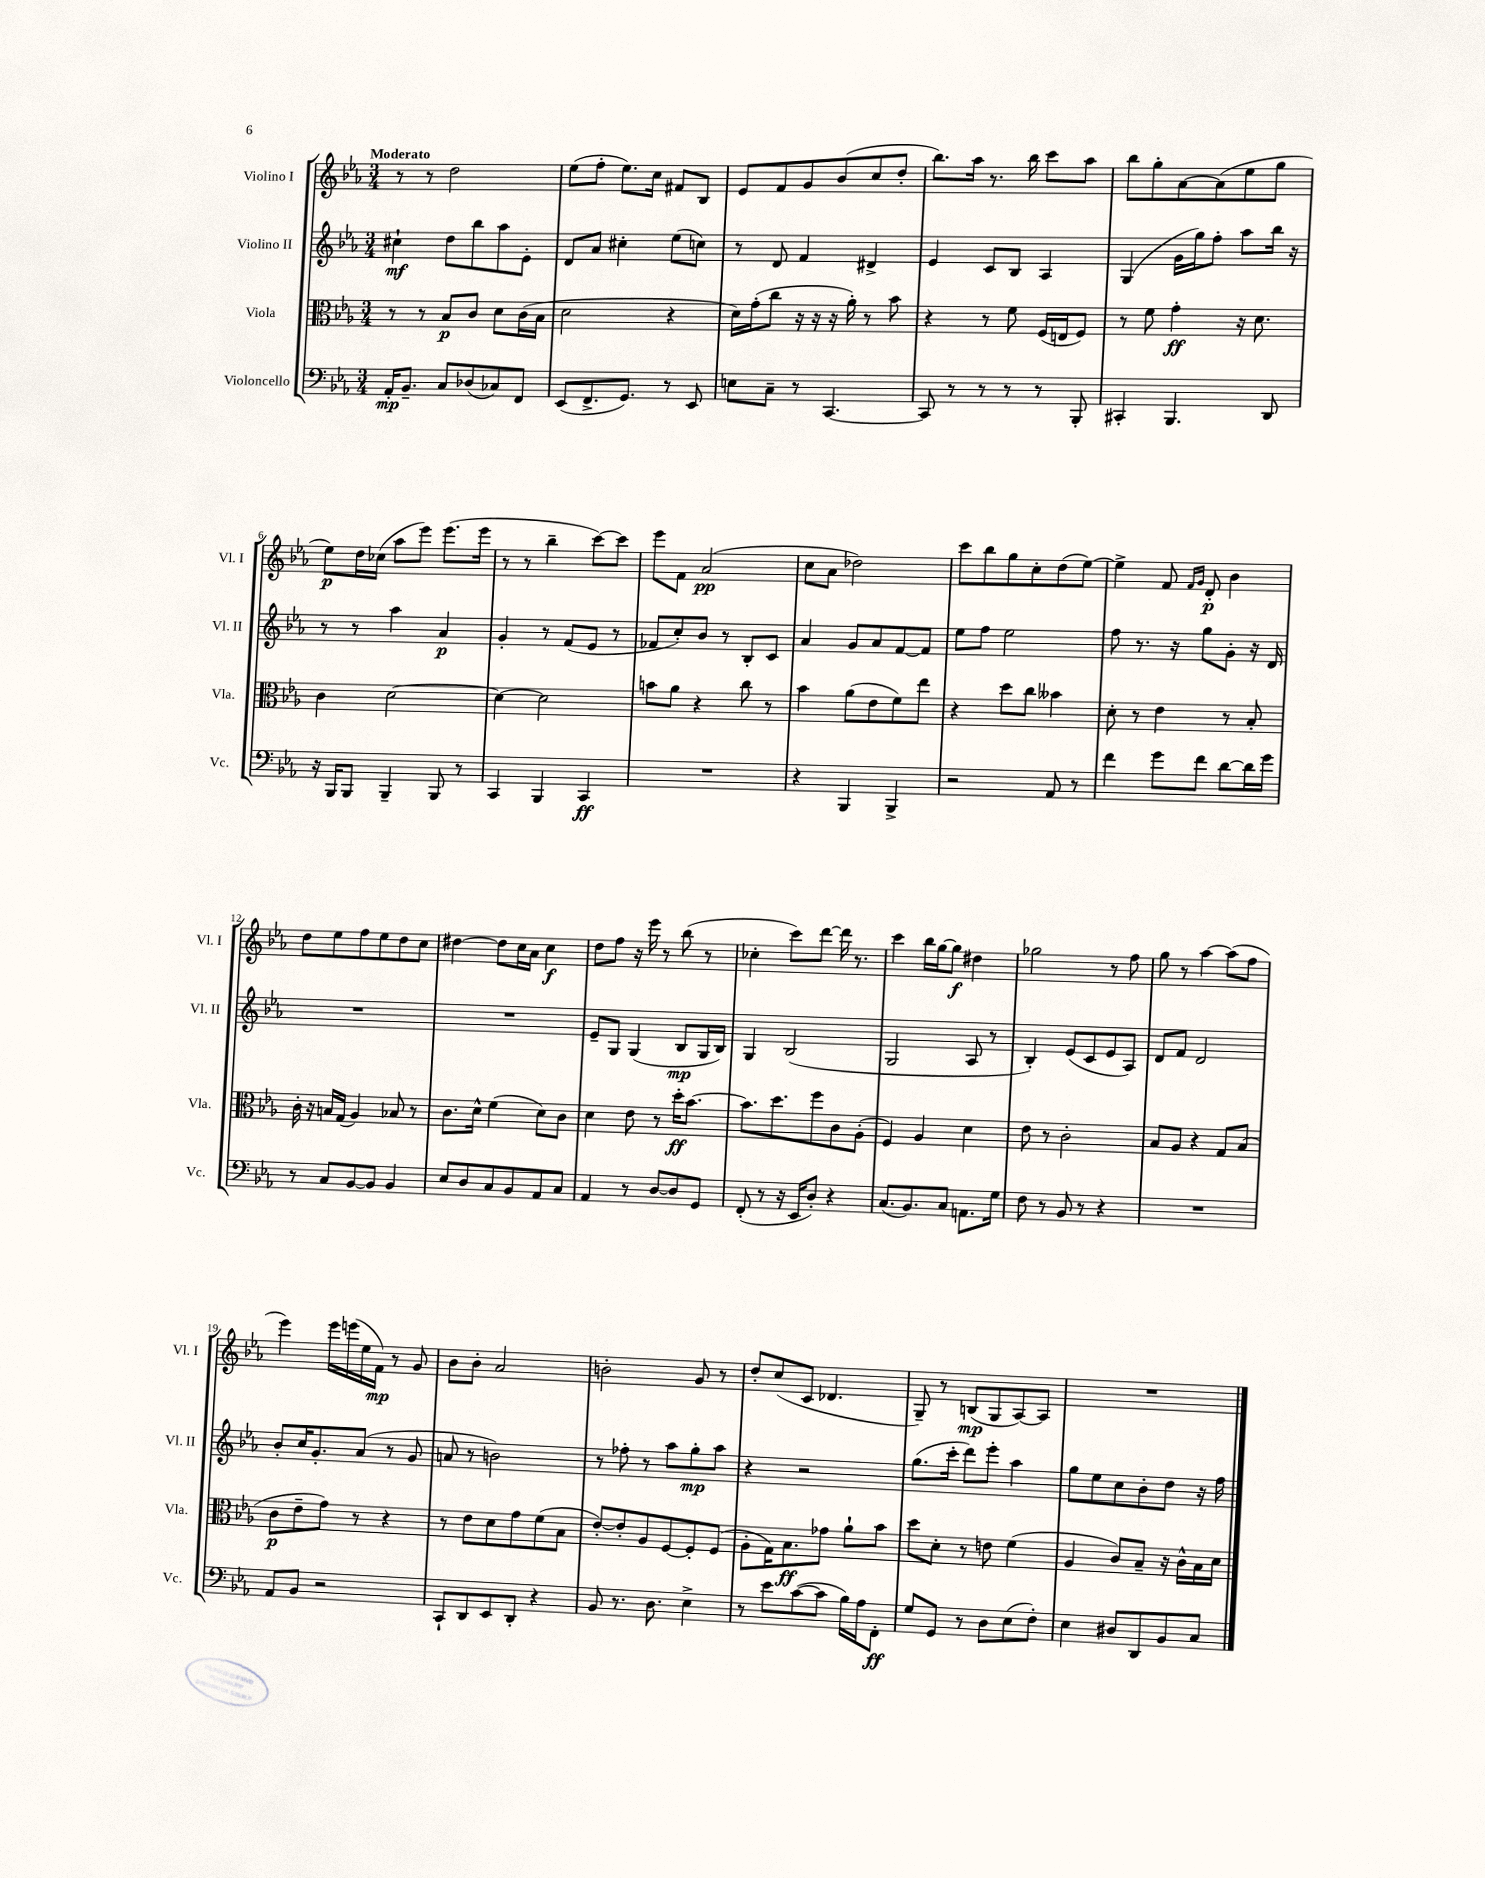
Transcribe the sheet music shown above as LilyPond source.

<<
\new StaffGroup <<
\new Staff = "s0" \with { instrumentName = "Violino I" shortInstrumentName = "Vl. I" } {
    \clef treble \key ees \major \numericTimeSignature \time 3/4 \tempo "Moderato"
    r8 r8 d''2 |
    ees''8( f''8-. ees''8.) c''16 fis'8 bes8 |
    ees'8 f'8 g'8 bes'8( c''8 d''8-. |
    bes''8.) aes''16 r8. bes''16 c'''8 aes''8 |
    bes''8 g''8-. aes'8~ aes'8( ees''8 g''8 |
    ees''8\p) d''16 ces''16( aes''8 ees'''8) ees'''8.( ees'''16 |
    r8 r8 bes''4-- c'''8~) c'''8 |
    ees'''8 f'8 aes'2\pp( |
    c''8 aes'8 des''2) |
    c'''8 bes''8 g''8 c''8-. d''8( ees''8~) |
    ees''4-> f'8 \grace { f'16 g'16 } d'8-.\p bes'4 |
    d''8 ees''8 f''8 ees''8 d''8 c''8 |
    dis''4~ dis''8 c''16 aes'16 c''4\f |
    d''8 f''8 r16 ees'''16 r8 bes''8( r8 |
    ces''4-. c'''8) d'''8~ d'''16 r8. |
    c'''4 bes''16 g''16~ g''8\f dis''4 |
    ges''2 r8 f''8 |
    g''8 r8 aes''4~ aes''8( f''8 |
    ees'''4) ees'''16 e'''16( ees''16 f'16\mp) r8 g'8 |
    bes'8 bes'8-. aes'2 |
    b'2-. g'8 r8 |
    d''8-. c''8( c'8 des'4. |
    g8--) r8 b8\mp( g8 aes8~) aes8 |
    R2. \bar "|." |
}
\new Staff = "s1" \with { instrumentName = "Violino II" shortInstrumentName = "Vl. II" } {
    \clef treble \key ees \major \numericTimeSignature \time 3/4
    cis''4-!\mf d''8 bes''8 aes''8 ees'8-. |
    d'8 aes'8 cis''4-. ees''8( c''8) |
    r8 d'8 f'4 dis'4-> |
    ees'4 c'8 bes8 aes4 |
    g4( g'16 g''16) f''8-. aes''8 bes''16 r16 |
    r8 r8 aes''4 aes'4\p |
    g'4-. r8 f'8( ees'8 r8 |
    fes'8 c''8-.) bes'8 r8 bes8-. c'8 |
    aes'4 g'8 aes'8 f'8~ f'8 |
    ees''8 f''8 ees''2 |
    f''8 r8. r16 g''8 g'8-. r16 d'16 |
    R2. |
    R2. |
    ees'8-- g8 g4( bes8\mp g16 bes16) |
    g4 bes2( |
    g2 aes8 r8 |
    bes4-.) ees'8( c'8 ees'8 aes8) |
    d'8 f'8 d'2 |
    bes'8-. c''16 g'8.-. aes'8( r8 g'8 |
    a'8 r8 b'2) |
    r8 fes''8-. r8 aes''8 g''8-.\mp aes''8 |
    r4 r2 |
    g''8.( c'''16-. d'''8) ees'''8-. aes''4 |
    g''8 ees''8 c''8 bes'8-. d''8 r16 f''16 \bar "|." |
}
\new Staff = "s2" \with { instrumentName = "Viola" shortInstrumentName = "Vla." } {
    \clef alto \key ees \major \numericTimeSignature \time 3/4
    r8 r8 bes8\p c'8 d'8 c'16( bes16 |
    d'2 r4 |
    d'16) g'16-.( c''8 r16 r16 r16 aes'16-.) r8 bes'8 |
    r4 r8 f'8 f16( e16 f8) |
    r8 f'8 g'4-.\ff r16 d'8. |
    c'4 d'2~ |
    d'4~ d'2 |
    b'8 aes'8 r4 c''8 r8 |
    bes'4 aes'8( ees'8 f'8) ees''8 |
    r4 d''8 c''8 beses'4 |
    d'8-. r8 ees'4 r8 bes8-. |
    c'16-. r16 b16 g16( aes4) bes8 r8 |
    c'8. d'16-^ f'4( d'8) c'8 |
    d'4 ees'8 r8 d''16-.\ff bes'8.~ |
    bes'8. d''8. f''8 c'8 aes8-.( |
    f4) aes4 d'4 |
    ees'8 r8 c'2-. |
    bes8 aes8 r4 g8 bes8( |
    c'8\p ees'8-- g'8) r8 r4 |
    r8 ees'8 d'8 g'8 f'8( bes8 |
    ees'8~-.) ees'8-. aes8 f8~ f8-. f8( |
    aes8-. g16) bes8.\ff ges'8 aes'8-! bes'8 |
    d''8 d'8-. r8 e'8 f'4( |
    aes4 c'8) bes8-- r16 c'16-^ bes16 d'16 \bar "|." |
}
\new Staff = "s3" \with { instrumentName = "Violoncello" shortInstrumentName = "Vc." } {
    \clef bass \key ees \major \numericTimeSignature \time 3/4
    aes,16-.\mp bes,8.-- c8 des8( ces8) f,8 |
    ees,8( f,8.-> g,8.) r8 ees,8 |
    e8 c8-- r8 c,4.~ |
    c,8 r8 r8 r8 r8 bes,,8-. |
    cis,4-. bes,,4. d,8 |
    r16 bes,,16 bes,,8 bes,,4-- bes,,8 r8 |
    c,4 bes,,4 c,4\ff |
    R2. |
    r4 bes,,4 bes,,4-> |
    r2 aes,8 r8 |
    f'4 g'8 f'8 d'8~ d'16 g'16 |
    r8 c8 bes,8~ bes,8 bes,4 |
    ees8 d8 c8 bes,8 aes,8 c8 |
    aes,4 r8 d8~ d8 g,8 |
    f,8-.( r8 r16 ees,16 d8-.) r4 |
    c8.( bes,8.) c8 a,8. g16 |
    f8 r8 bes,8 r8 r4 |
    R2. |
    aes,8 bes,8 r2 |
    c,8-! d,8 ees,8 d,8-. r4 |
    bes,8 r8. d8. ees4-> |
    r8 ees'8 c'8~( c'8 bes16) aes16 f,8-.\ff |
    g8 g,8 r8 d8 ees8( f8-.) |
    ees4 dis8 d,8 bes,8 c8 \bar "|." |
}
>>
>>
